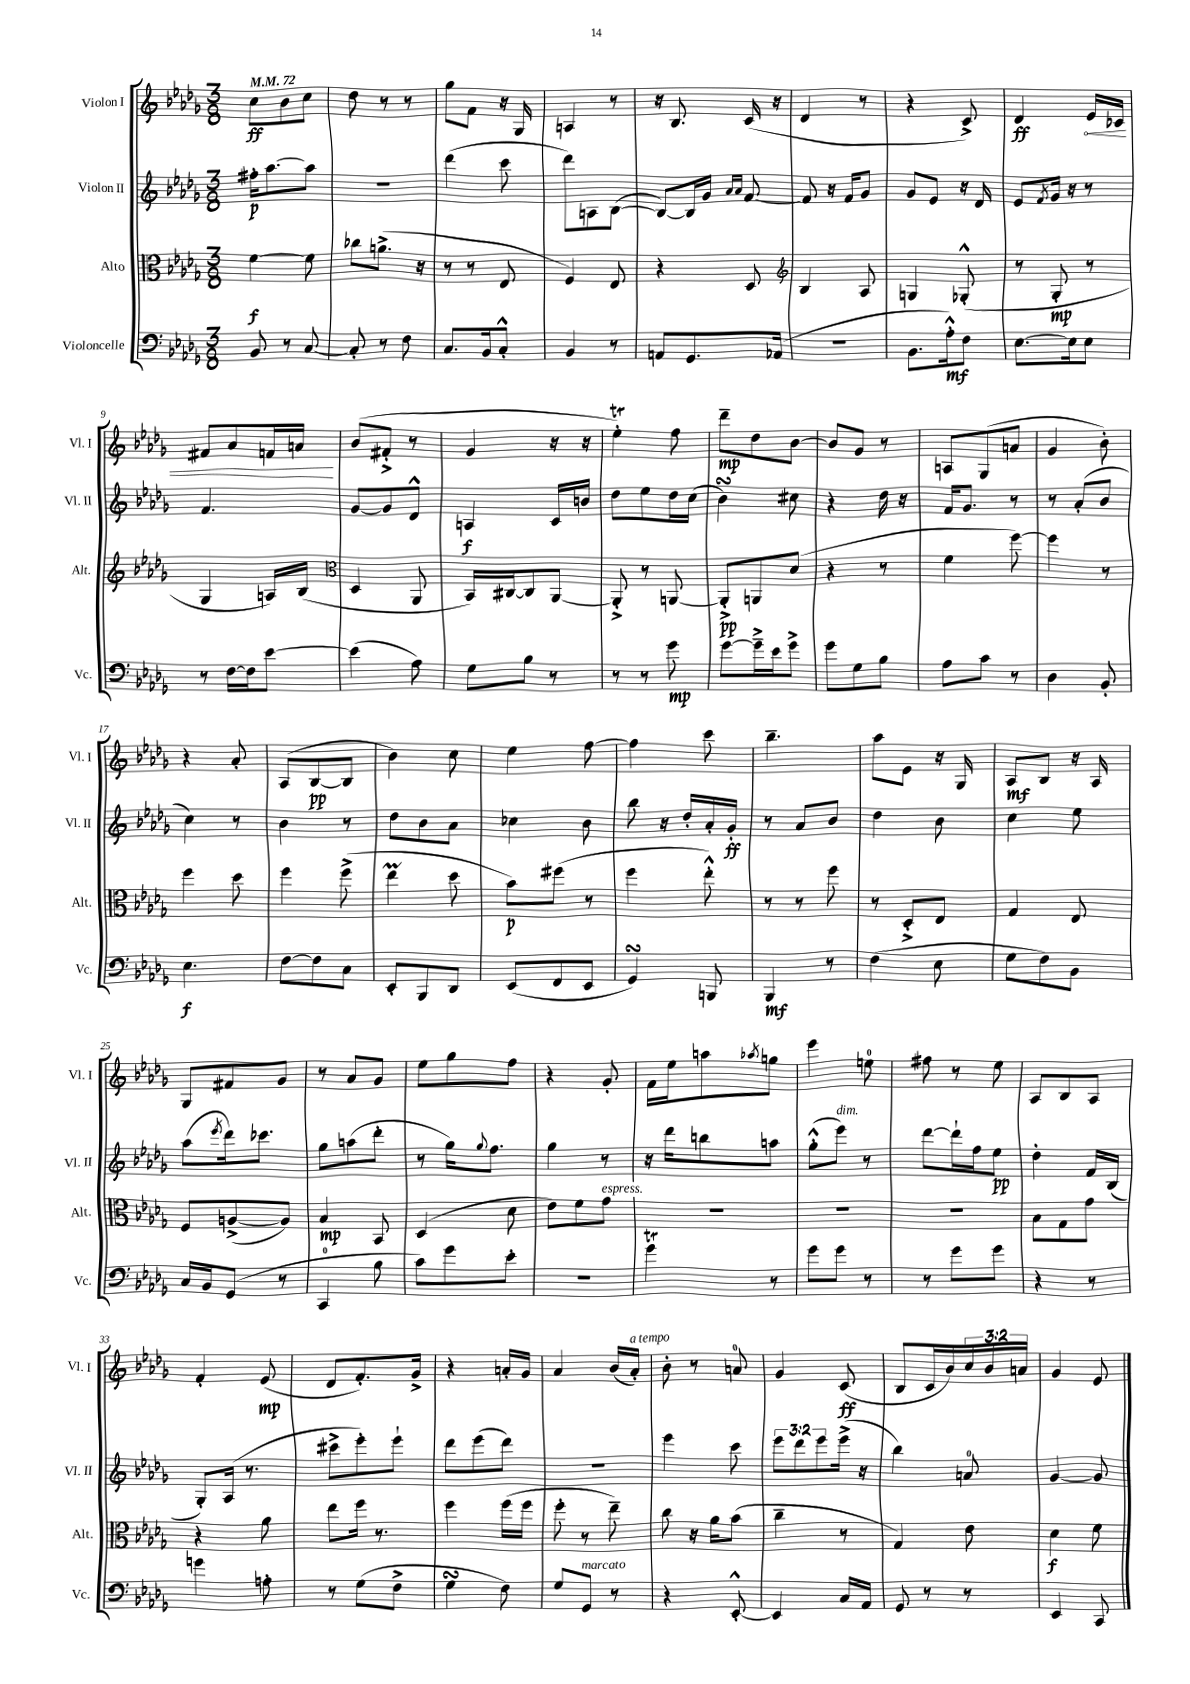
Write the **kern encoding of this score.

**kern	**kern	**kern	**kern
*staff4	*staff3	*staff2	*staff1
*clefF4	*clefC3	*clefG2	*clefG2
*k[b-e-a-d-g-]	*k[b-e-a-d-g-]	*k[b-e-a-d-g-]	*k[b-e-a-d-g-]
*M3/8	*M3/8	*M3/8	*M3/8
*MM72	*MM72	*MM72	*MM72
8BB-	[4f	16ff#'	8cc
.	.	[8.aa-	.
8r	.	.	8b-
[8C	8f]	8aa-]	8cc
=	=	=	=
8C']	8cc-	4.r	8dd-
8r	(8.a^	.	8r
8F	.	.	8r
.	16r	.	.
=	=	=	=
8.C	8r	(4ddd-	8gg-
.	8r	.	8f
16BB-	.	.	.
8C'^^	8E-	8ccc	16r
.	.	.	16G-
=	=	=	=
4BB-	4F)	8ddd-)	4A
.	.	8A	.
8r	8E-	([8B-	8r
=	=	=	=
8AA	4r	8B-_)	16r
.	.	.	8.B-
8.GG-	.	16B-]	.
.	.	16g-	.
.	.	16qqa-	.
.	.	16qqa-	.
.	8D-	[8f	(16c
(16AA-	.	.	16r
=	=	=	=
*	*clefG2	*	*
4.r	4B-	8f]	4d-
.	.	16r	.
.	.	16f	.
.	8A-	8g-	8r
=	=	=	=
8.BB-	4G	8g-	4r
.	.	8e-	.
16A-'^^)	.	.	.
8F	(8G-'^^	16r	8c^)
.	.	16d-	.
=	=	=	=
[8.E-	8r	8e-	4d-
.	.	8qf	.
.	8G-'	16g-	.
16E-]	.	16r	.
8E-	8r	8r	16e-
.	.	.	16c-
=	=	=	=
8r	4G-	4.f	8f#
[16F	.	.	8a-
16F]	.	.	.
[8e-	16A)	.	16f
.	(16B-	.	16a
=	=	=	=
*	*clefC3	*	*
(4e-]	4D-	[8g-	(8b-
.	.	8g-]	8f#'^
8A-)	8AA-	8d-^^	8r
=	=	=	=
8G-	16BB-)	4A	4g-
.	[16C#	.	.
8B-	8C#]	.	.
8r	[8AA-	16c	16r
.	.	16b	16r
=	=	=	=
8r	8AA-'^]	8dd-	4ee-')
8r	8r	8ee-	.
8g-	[8AA	16dd-	8ff
.	.	(16cc	.
=	=	=	=
[8g-	8AA'^]	4b-)	8ddd-~
16g-~^]	8AA	.	8dd-
16e-	.	.	.
8g-^	(8d-	8cc#	[8b-
=	=	=	=
8g-	4r	4r	8b-]
8G-	.	.	8g-
8B-	8r	16dd-	8r
.	.	16r	.
=	=	=	=
8A-	4f	16f	8A
.	.	8.g-	.
8c	.	.	(8G-
8r	[8ff)	8r	8a
=	=	=	=
4D-	4ff]	8r	4g-
.	.	(8a-'	.
8BB-'	8r	8b-	8b-')
=	=	=	=
4.E-	4ff	4cc)	4r
.	8dd-	8r	8a-'
=	=	=	=
[8F	4ff	4b-	(8A-
8F]	.	.	[8B-
8C	(8ff^	8r	8B-]
=	=	=	=
8EE-'	4ee-	8dd-	4b-)
8BBB-	.	8b-	.
8DD-	8dd-	8a-	8cc
=	=	=	=
(8EE-	8b-)	4cc-	4ee-
8FF	(8ff#	.	.
8EE-	8r	8b-	[8ff
=	=	=	=
4GG-)	4ff	8bb-	4ff]
.	.	16r	.
.	.	16dd-'	.
8BBB	8ee-'^^)	16a-'	8ccc
.	.	16g-'	.
=	=	=	=
4BBB-	8r	8r	4.bb-~
.	8r	8a-	.
8r	8ff	8b-	.
=	=	=	=
(4F	8r	4dd-	8aa-
.	8D-'^	.	8e-
8E-	8E-	8b-	16r
.	.	.	16G-
=	=	=	=
8G-	4G-	4cc	8A-
8F)	.	.	8B-
8BB-	8E-	8ee-	16r
.	.	.	16A-
=	=	=	=
16C	8F	(8aa-	8G-
16BB-	.	.	.
.	.	8qeee-	.
(8GG-	([8A^	16ddd-)	8f#
.	.	8.ccc-	.
8r	8A])	.	8g-
=	=	=	=
4CC	4B-	8gg-	8r
.	.	(8aa	8a-
8B-	8BB-	8ddd-'	8g-
=	=	=	=
8c)	(4D-	8r	8ee-
8g-	.	16gg-)	8gg-
.	.	8qqgg-	.
.	.	8.ff	.
8e-'	8d-	.	8ff
=	=	=	=
4.r	8e-)	4gg-	4r
.	8f	.	.
.	8g-	8r	8g-'
=	=	=	=
4g-	4.r	16r	16f
.	.	16ddd-	16ee-
.	.	8bb	8aa
.	.	.	8qaa-
8r	.	8aa	8gg
=	=	=	=
8g-	4.r	(8gg-'^^	4eee-
8g-	.	8eee-)	.
8r	.	8r	8ee
=	=	=	=
8r	4.r	[8ddd-	8ff#
8g-	.	16ddd-`]	8r
.	.	16ff	.
8g-	.	8ee-	8ee-
=	=	=	=
4r	8B-	4dd-'	8A-
.	8G-	.	8B-
8r	8g-	16f	8A-
.	.	(16B-	.
=	=	=	=
4g	4r	8G-')	4f'
.	.	(16A-	.
.	.	8.r	.
8A'	8a-	.	(8e-
=	=	=	=
8r	8ee-	8ccc#^	8d-
(8G-	16ff	8eee-')	8.f')
.	8.r	.	.
8F^	.	8eee-`	.
.	.	.	16g-^
=	=	=	=
4G-	4ff	8ddd-	4r
.	.	(8eee-	.
8F)	(16ff	8ddd-)	16a'
.	16ff	.	16g-
=	=	=	=
8G-	8ff'	4.r	4a-
8GG-	8r	.	.
8r	8ee-~)	.	(16b-
.	.	.	16a-')
=	=	=	=
4r	8cc	4eee-	8b-'
.	16r	.	8r
.	16a-	.	.
[8EE-'^^	(8b-	8ccc	8a
=	=	=	=
4EE-]	4cc~	12eee-	4g-
.	.	12ddd-	.
.	.	12eee-	.
16C	8r	(16eee-^	(8c
16AA-	.	16r	.
=	=	=	=
8GG-	4G-)	4bb-)	8B-
8r	.	.	16c
.	.	.	16b-)
8r	8e-	8a	24cc
.	.	.	24b-
.	.	.	24a
=	=	=	=
4EE-	4d-	[4g-	4g-
8CC	8f	8g-]	8e-
==	==	==	==
*-	*-	*-	*-
